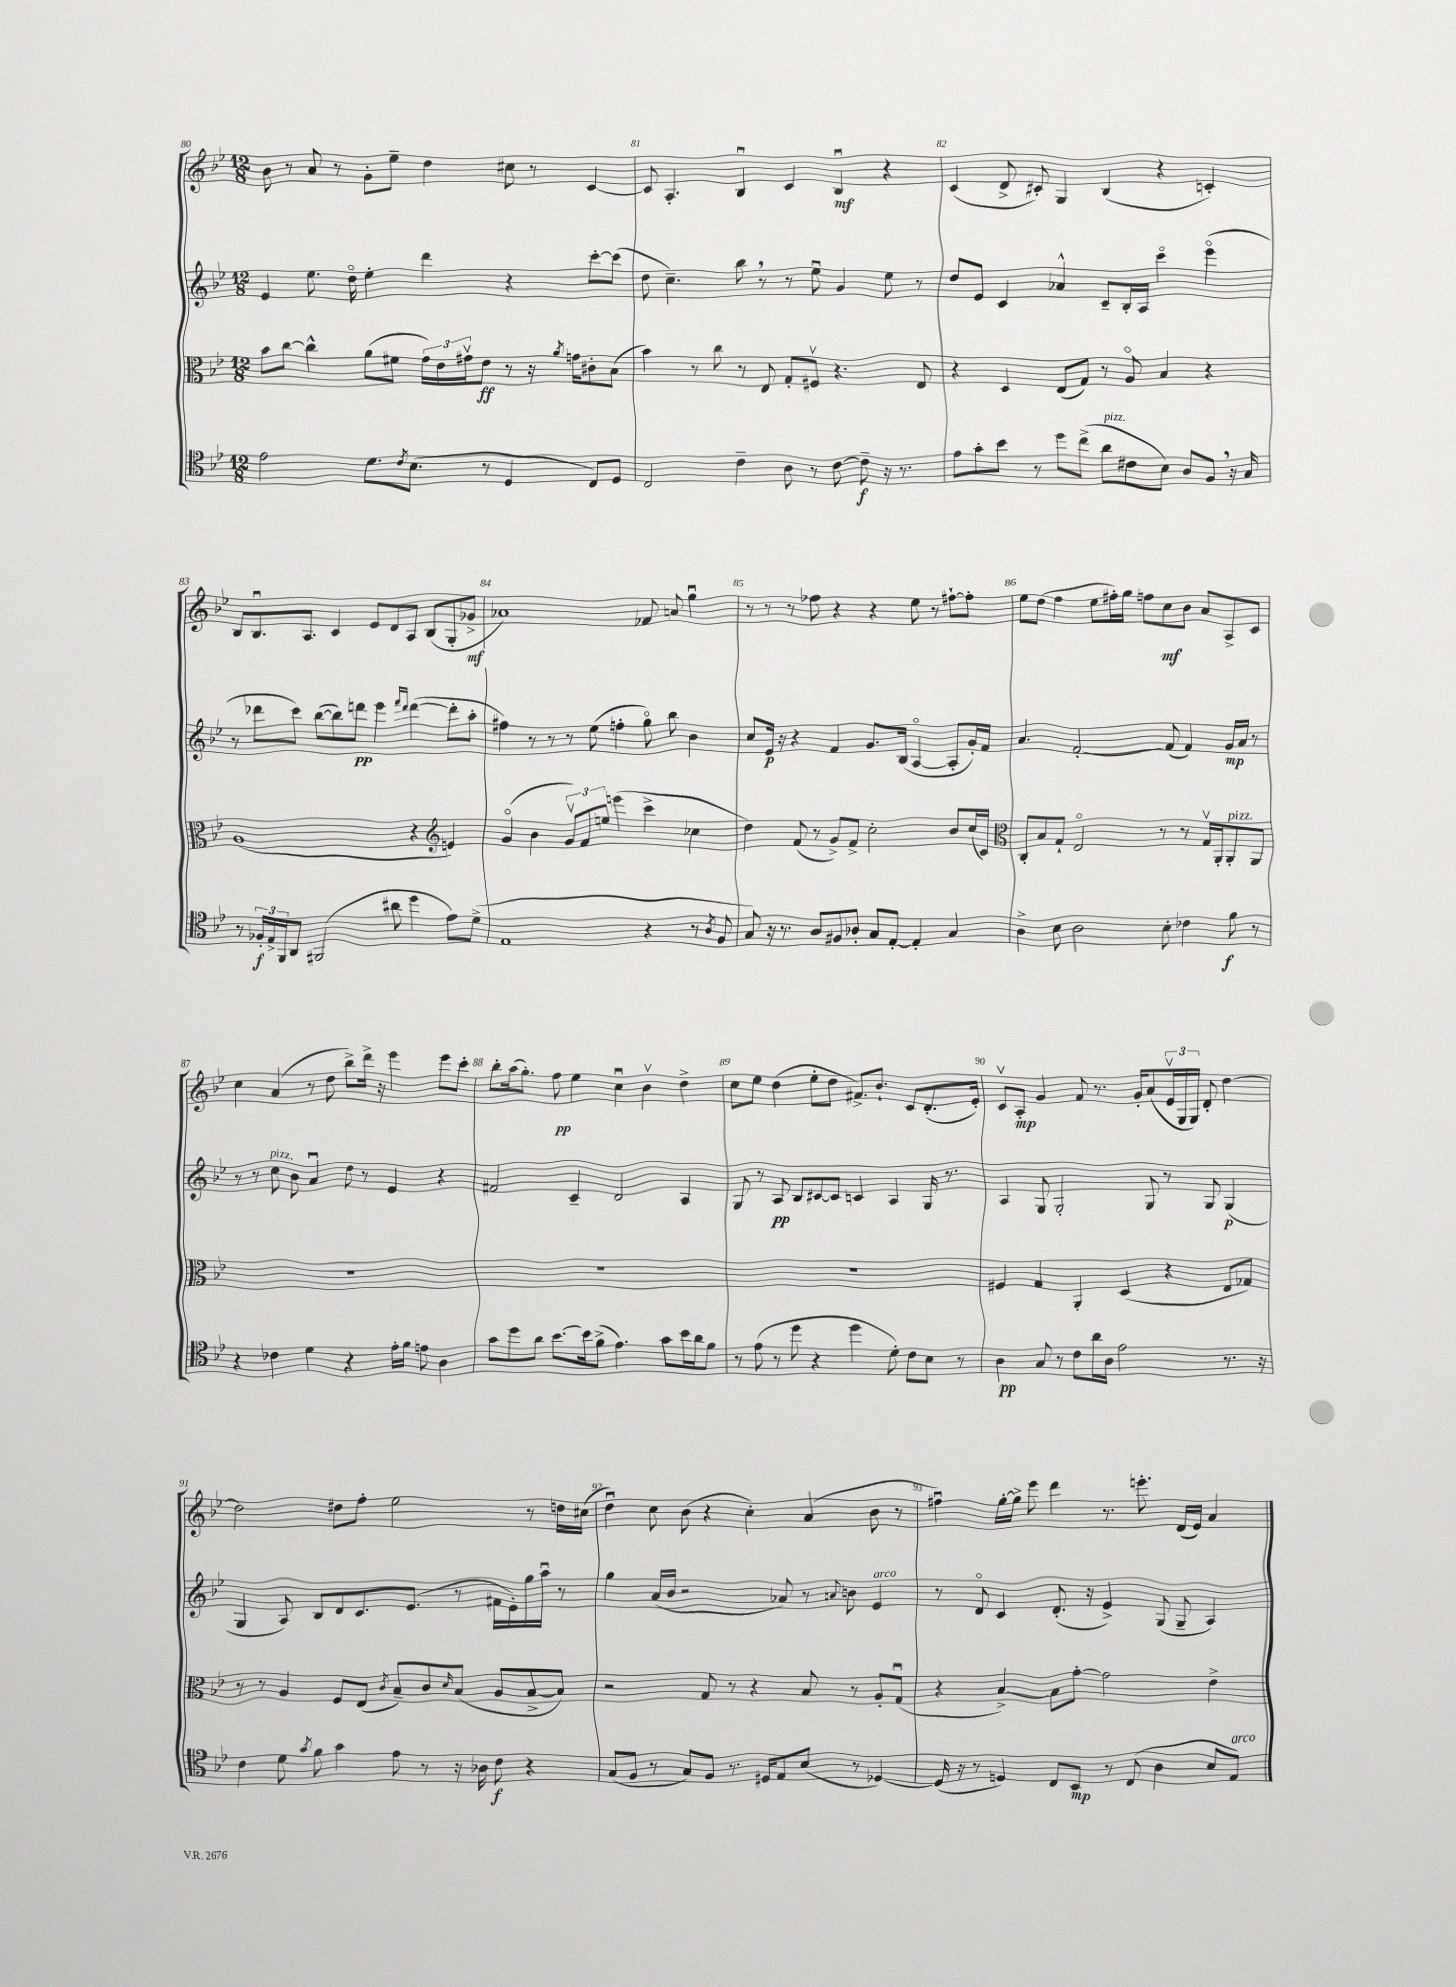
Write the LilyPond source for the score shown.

<<
\new StaffGroup <<
\new Staff = "s0" {
    \clef treble \key bes \major \numericTimeSignature \time 12/8
    bes'8 r8 a'8 r8 g'8-. ees''8-- d''4 cis''8 r8 c'4~ |
    c'8 a4.-. bes4\downbow c'4 bes4\downbow\mf r4 |
    c'4( d'8-> cis'8-.) g4 bes4( r4 c'4-.) |
    bes8 bes8.\downbow a8. c'4 ees'8 d'8 a8 bes8( g8-. ges'8->\mf |
    aes'1) fes'8 a'8 g''4\downbow |
    r8 r8 r8 fes''8 r4 r4 ees''8 r8 fis''8~-! fis''8-. |
    ees''8 d''8( f''4 ees''8 fis''16-.) g''16 f''8 c''8\mf bes'8 a'8 a8-> c'8 |
    c''4 a'4( r8 d''8 bes''8->) d'''16-> r16 ees'''4 ees'''8 c'''8-. |
    bes''8-. a''16( g''8.-.) f''8\pp ees''4 c''4\downbow bes'4\upbow d''4-> |
    c''8 ees''8 d''4( ees''8-. d''8 fis'8.->) bes'8.-! c'8 d'8.-.( ees'16-.) |
    c'8\upbow a8-.\mp g'4 f'8 r8. g'16-. a'8( \tuplet 3/2 { ees'16\upbow g16 g16) } d'8-. d''4~ |
    d''2 dis''8 f''8-. ees''2 r8 d''16 cis''16( |
    d''4\downbow) c''8 bes'8( r4 c''4-.) a'4( bes'8 r8 |
    fis''4\downbow) g''16~-. g''16-> ees'''8 d'''4 r8. e'''8.-. d'16( ees'16) a'4 \bar "|." |
}
\new Staff = "s1" {
    \clef treble \key bes \major \numericTimeSignature \time 12/8
    ees'4 ees''8. d''16\flageolet ees''4-. d'''4 r4 c'''8~-. c'''8( |
    d''8 c''4.--) bes''8 \breathe r8 r8 ees''8\downbow g'4 ees''8 r8 |
    d''8 ees'8 c'4 aes'4-^ c'8-- bes16-. a16 c'''4\flageolet ees'''4\flageolet( |
    r8 des'''8 c'''8) bes''8~( bes''8) d'''8\pp ees'''4 \grace { f'''16 d'''16 } d'''4~( d'''8-. a''8-. |
    fis''4) r8 r8 r8 ees''8( f''4-. g''8\flageolet) bes''8 bes'4 |
    c''8 ees'16\p r16 r4 f'4 g'8. bes16( a4~\flageolet a8-. g'16-.) f'16 |
    a'4. f'2~-. f'8( f'4) g'16\mp a'16 r8 |
    r8 r8 c''8^\markup { \italic "pizz." } bes'8 a'4\downbow d''8 r8 ees'4 r4 |
    fis'2 c'4-- d'2 a4 |
    g8 r8 a8\pp bes8 cis'8~ cis'8 c'4 a4 g16 r8. |
    a4 g8 g2-. g8 r8 g8 g4\p( |
    g4 a8) bes8 d'8 c'8. ees'8.( r8 fis'16 ees'16-.) g''16 a''16\downbow r8 |
    g''4 a'16( bes'16 r2 aes'8) r8 \appoggiatura { a'8 } b'8 ees'4^\markup { \italic "arco" } |
    r8 d'8\flageolet c'4 d'8.-.( r16 ees'4->) g8( g8-- a4) \bar "|." |
}
\new Staff = "s2" {
    \clef alto \key bes \major \numericTimeSignature \time 12/8
    bes'8 c''8~ c''4-^ a'8( fis'8 \tuplet 3/2 { g'16) ees'16 gis'16\upbow } ees'8\ff r8 r16 \acciaccatura { a'8 } g'16 cis'8-. bes8( |
    bes'4) r8 c''8 r8 ees8 g8-. fis8\upbow r4. ees8 |
    r4 d4 ees8( g8) r8 a8\flageolet bes4 r4 |
    a1( r4 \clef treble e'4) |
    g'4\flageolet( bes'4 \tuplet 3/2 { g'8\upbow) f'8 e''8 } e'''4( c'''4-> ces''4 |
    d''4) f'8( r8 g'8->) f'8-> c''2-. bes'8 c''16( c'16) |
    \clef alto c8-. bes8 g8-! ees2\flageolet r8 r8 g16\upbow a,16-. a,8-.^\markup { \italic "pizz." } a,8 |
    R1. |
    R1. |
    R1. |
    fis4 g4 a,4-. d4( r4 ees8 ges8) |
    r8 r8 a4 f8 ees8( \acciaccatura { c'8 } bes8--) c'8 \grace { d'16 } bes8( a8 bes8~-> bes8) |
    r2 g8 r8 r4 bes8 r8 a8-. g8\downbow( |
    r4 bes4~->) bes8 g'8~-. g'2 ees'4-> \bar "|." |
}
\new Staff = "s3" {
    \clef tenor \key bes \major \numericTimeSignature \time 12/8
    ees'2 d'8. \acciaccatura { c'8 } bes8.( r8 d4 c8) d8 |
    c2 c'4-- a8 r8 c'8~ c'8--\f r16 r8. |
    ees'8 g'8-. bes'8 r8 d''8 c''8->( a'8^\markup { \italic "pizz." } cis'8 bes8) a8 f8 \breathe r16 g16 |
    r8 \tuplet 3/2 { fes16-.\f ees16-> f,16 } a,8 fis,2( ais'8 d''4 ees'8) d'8->( |
    ees1 r4 r8 \acciaccatura { a8 } f8 |
    g8) r16 r8. a8 fis8 aes8-. g8 ees8~-. ees4-. g4 |
    a4-> bes8 a2 bes8-. ces'4 f'8\f r8 |
    r4 ces'4 d'4 r4 ees'16-. f'16 e'8 a4 |
    g'8 d''8 a'8 bes'8.~ bes'16 f'8->( ees'4.) g'8 bes'16 a'16 f'8 |
    r8 ees'8( r8 d''8 r4 d''4 d'8-.) c'8 bes8 r8 |
    a4\pp g8 r8 c'8 a'16 a16 ees'2 r8. r16 |
    c'4 d'8 \acciaccatura { g'8 } f'8 g'4 ees'8 r8 r16 aes16 c'8\f r4 |
    g8( f8 r8 g8) f8 r8. dis16 ees8 bes8( r8 des4~) |
    des16( r16 r8 d4) c8 bes,8\mp r8 c8( a4 bes8 ees8^\markup { \italic "arco" }) \bar "|." |
}
>>
>>
\layout { \context { \Score currentBarNumber = #80 \override BarNumber.break-visibility = ##(#f #t #t) barNumberVisibility = #all-bar-numbers-visible } }
